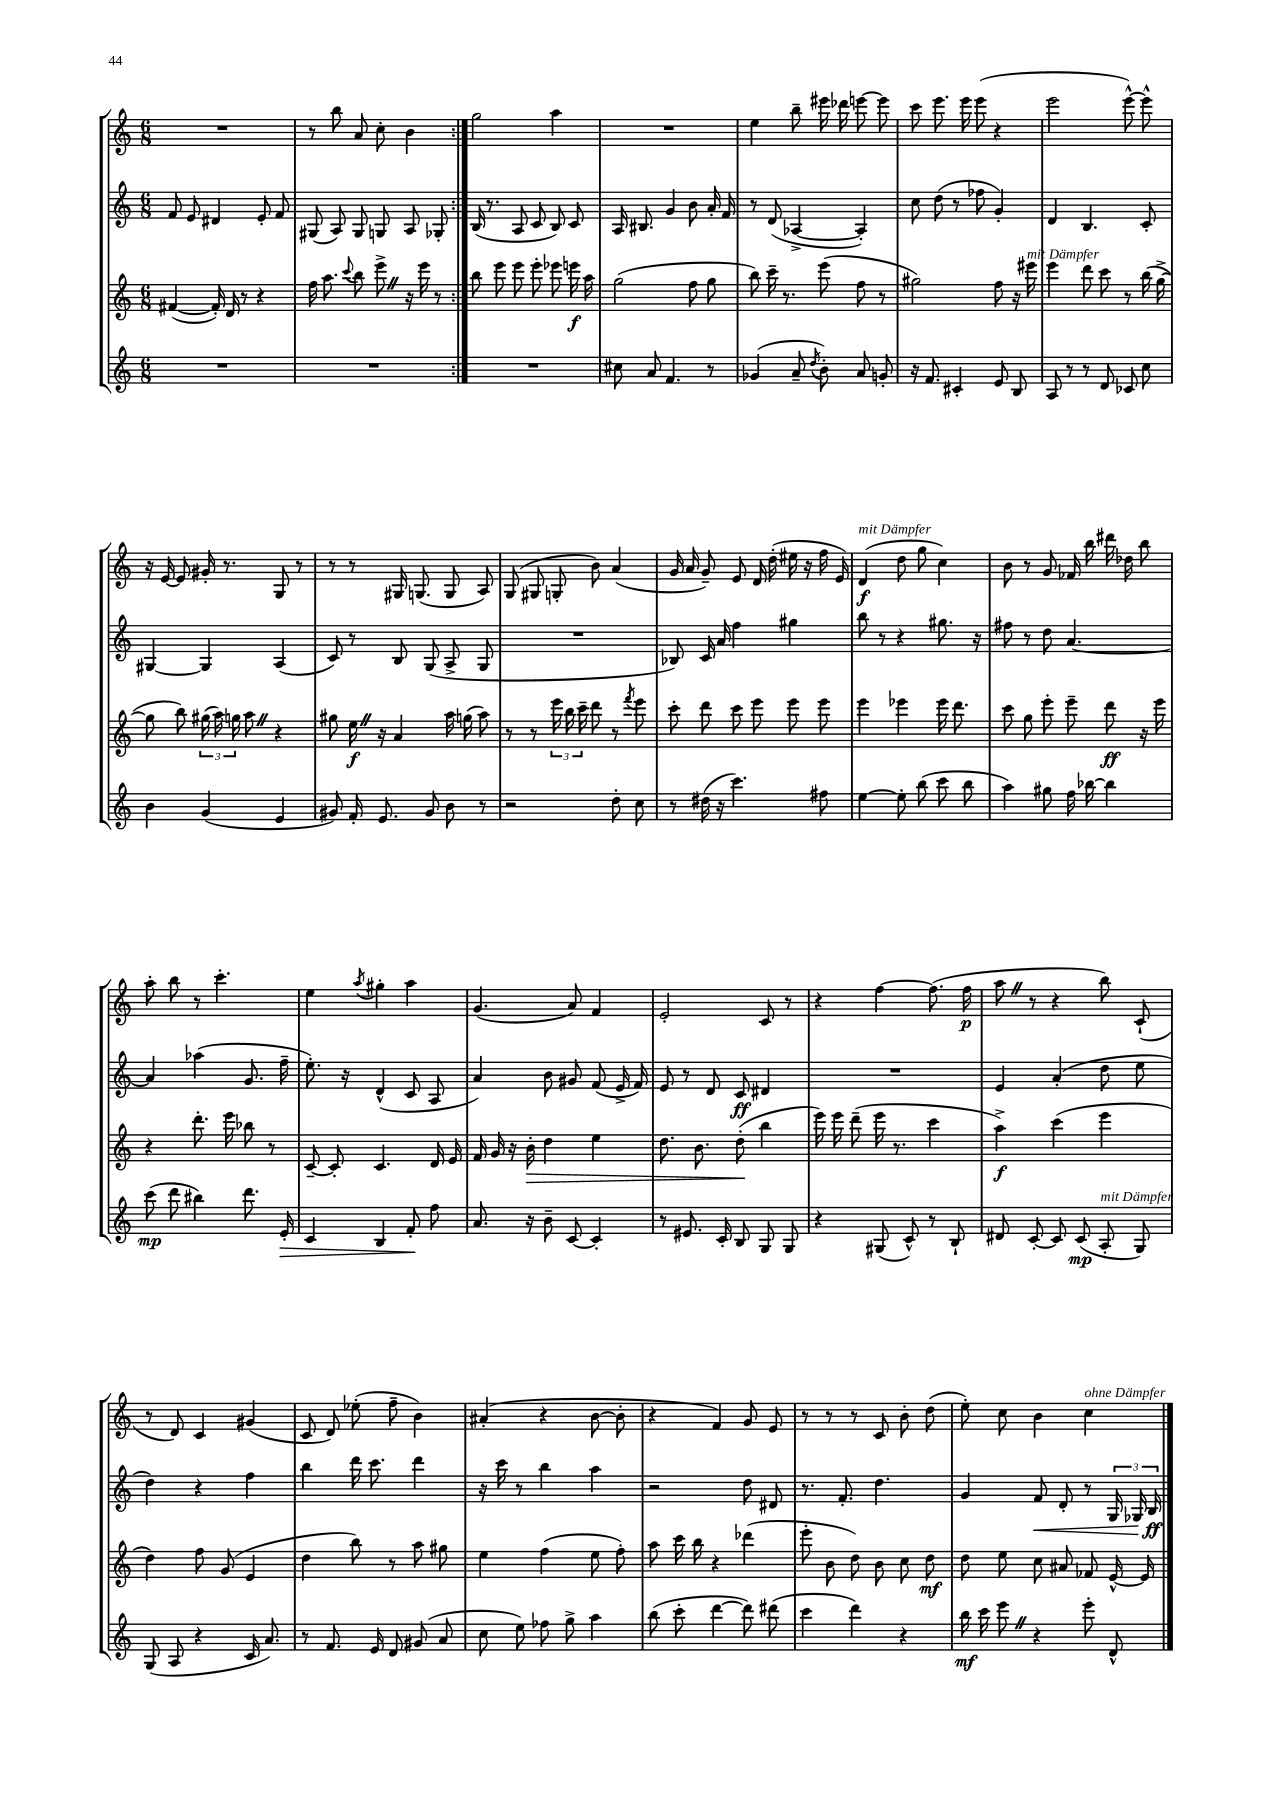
<<
\new StaffGroup <<
\new Staff = "s0" {
    \clef treble \key c \major \numericTimeSignature \time 6/8
    \autoBeamOff \repeat volta 2 { R2. |
    r8 b''8 a'8 c''8-. b'4 | }
    g''2 a''4 |
    R2. |
    e''4 b''8-- eis'''16 des'''16 e'''8~ e'''8 |
    c'''8 e'''8. e'''16 e'''8( r4 |
    e'''2 e'''8~-^) e'''8-^ |
    r16 e'16~ e'8 gis'16-. r8. g8 r8 |
    r8 r8 gis16 g8.( g8 a8) |
    g8( gis8 g8-. b'8) a'4( |
    g'16 a'16 g'8--) e'8 d'16 d''16-.( eis''16 r16 f''16 e'16) |
    d'4\f^\markup { \italic "mit Dämpfer" }( d''8 g''8 c''4) |
    b'8 r8 g'8 fes'16 b''16 dis'''16 des''16 b''8 |
    a''8-. b''8 r8 c'''4.-. |
    e''4 \acciaccatura { a''8 } gis''4-. a''4 |
    g'4.( a'8) f'4 |
    e'2-. c'8 r8 |
    r4 f''4~ f''8.( f''16\p |
    a''8 \once \override BreathingSign.text = \markup { \musicglyph "scripts.caesura.straight" } \breathe r8 r4 b''8) c'8-!( |
    r8 d'8) c'4 gis'4( |
    c'8 d'8) ees''8-.( f''8-- b'4) |
    ais'4-.( r4 b'8~ b'8-. |
    r4 f'4) g'8 e'8 |
    r8 r8 r8 c'8 b'8-. d''8( |
    e''8-.) c''8 b'4 c''4^\markup { \italic "ohne Dämpfer" } \bar "|." |
}
\new Staff = "s1" {
    \clef treble \key c \major \numericTimeSignature \time 6/8
    \autoBeamOff \repeat volta 2 { f'8 e'8 dis'4 e'8-. f'8 |
    gis8( a8) gis8 g8 a8 ges8-. | }
    b16( r8. a8 c'8 b8) c'8 |
    a16 bis8. g'4 b'8 a'16-. f'16 |
    r8 d'8( aes4~-> aes4-.) |
    c''8 d''8( r8 fes''8 g'4-.) |
    d'4 b4. c'8-. |
    gis4~ gis4 a4( |
    c'8) r8 b8 g8( a8-> g8 |
    R2. |
    bes8) c'16 a'16 f''4 gis''4 |
    b''8 r8 r4 gis''8. r16 |
    fis''8 r8 d''8 a'4.~ |
    a'4 aes''4( g'8. f''16-- |
    e''8.-.) r16 d'4-^( c'8 a8 |
    a'4) b'8 gis'8 f'8( e'16-> f'16) |
    e'8 r8 d'8 c'8\ff dis'4 |
    R2. |
    e'4 a'4-.( d''8 e''8 |
    d''4) r4 f''4 |
    b''4 d'''16 c'''8. d'''4 |
    r16 c'''16 r8 b''4 a''4 |
    r2 d''8 dis'8 |
    r8. f'8.-. d''4. |
    g'4 f'8\< d'8-. r8 \tuplet 3/2 { g16 ges16 b16\ff\! } \bar "|." |
}
\new Staff = "s2" {
    \clef treble \key c \major \numericTimeSignature \time 6/8
    \autoBeamOff \repeat volta 2 { fis'4~( fis'16-.) d'16 r8 r4 |
    f''16 a''8. \appoggiatura { c'''8 } b''8 e'''8-> \once \override BreathingSign.text = \markup { \musicglyph "scripts.caesura.straight" } \breathe r16 e'''16 r8 | }
    b''8 e'''8 e'''8 e'''8-. ees'''8 e'''16\f a''16 |
    g''2( f''8 g''8 |
    b''8) c'''16-- r8. e'''8( f''8 r8 |
    gis''2) f''8 r16 eis'''16^\markup { \italic "mit Dämpfer" } |
    e'''4 d'''8 c'''8 r8 b''16( g''16~-> |
    g''8 b''8) \tuplet 3/2 { gis''16( a''16) g''16 } a''8 \once \override BreathingSign.text = \markup { \musicglyph "scripts.caesura.straight" } \breathe r4 |
    gis''8 e''16\f \once \override BreathingSign.text = \markup { \musicglyph "scripts.caesura.straight" } \breathe r16 a'4 a''16 g''16( a''8) |
    r8 r8 \tuplet 3/2 { e'''16 b''16 c'''16-- } d'''8 r8 \acciaccatura { f'''8 } e'''8 |
    c'''8-. d'''8 c'''8 e'''8 e'''8 e'''8 |
    e'''4 ees'''4 ees'''16 d'''8. |
    c'''8 g''8 e'''8-. e'''8-- d'''8\ff r16 e'''16 |
    r4 d'''8.-. e'''16 bes''8 r8 |
    c'8~-- c'8-. c'4. d'16 e'16 |
    f'16 g'16 r16 b'16-.\> d''4 e''4 |
    d''8. b'8. d''8-.\!( b''4 |
    e'''16) e'''16 d'''8--( e'''16 r8. c'''4 |
    a''4->\f) c'''4( e'''4 |
    d''4) f''8 g'8( e'4 |
    d''4 b''8) r8 a''8 gis''8 |
    e''4 f''4( e''8 f''8-.) |
    a''8 c'''16 b''16 r4 des'''4( |
    e'''8-. b'8 d''8) b'8 c''8 d''8\mf |
    d''8 e''8 c''8 ais'8 fes'8 e'16~-^ e'16 \bar "|." |
}
\new Staff = "s3" {
    \clef treble \key c \major \numericTimeSignature \time 6/8
    \autoBeamOff \repeat volta 2 { R2. |
    R2. | }
    R2. |
    cis''8 a'8 f'4. r8 |
    ges'4( a'8-- \acciaccatura { d''8 } b'8-.) a'8 g'8-. |
    r16 f'8. cis'4-. e'8 b8 |
    a8 r8 r8 d'8 ces'8 c''8 |
    b'4 g'4( e'4 |
    gis'8) f'16-. e'8. gis'8 b'8 r8 |
    r2 d''8-. c''8 |
    r8 dis''16( r16 c'''4.) fis''8 |
    e''4~ e''8-. b''8( c'''8 b''8 |
    a''4) gis''8 f''16 bes''16~ bes''4 |
    c'''8\mp( d'''8 bis''4) d'''8. e'16-.\> |
    c'4 b4 f'8-.\! f''8 |
    a'8. r16 b'8-- c'8~ c'4-. |
    r8 eis'8. c'16-. b8 g8 g8 |
    r4 gis8( c'8-^) r8 b8-! |
    dis'8 c'8~-. c'8 c'8\mp( a8-.^\markup { \italic "mit Dämpfer" } g8) |
    g8( a8 r4 c'16 a'8.) |
    r8 f'8. e'16 d'8 gis'8( a'8 |
    c''8 e''8) fes''8 g''8-> a''4 |
    b''8( c'''8-. d'''4~ d'''8) dis'''8( |
    c'''4 d'''4) r4 |
    b''16\mf c'''16 e'''8 \once \override BreathingSign.text = \markup { \musicglyph "scripts.caesura.straight" } \breathe r4 e'''8-. d'8-^ \bar "|." |
}
>>
>>
\layout { \context { \Score \remove "Bar_number_engraver" } }
